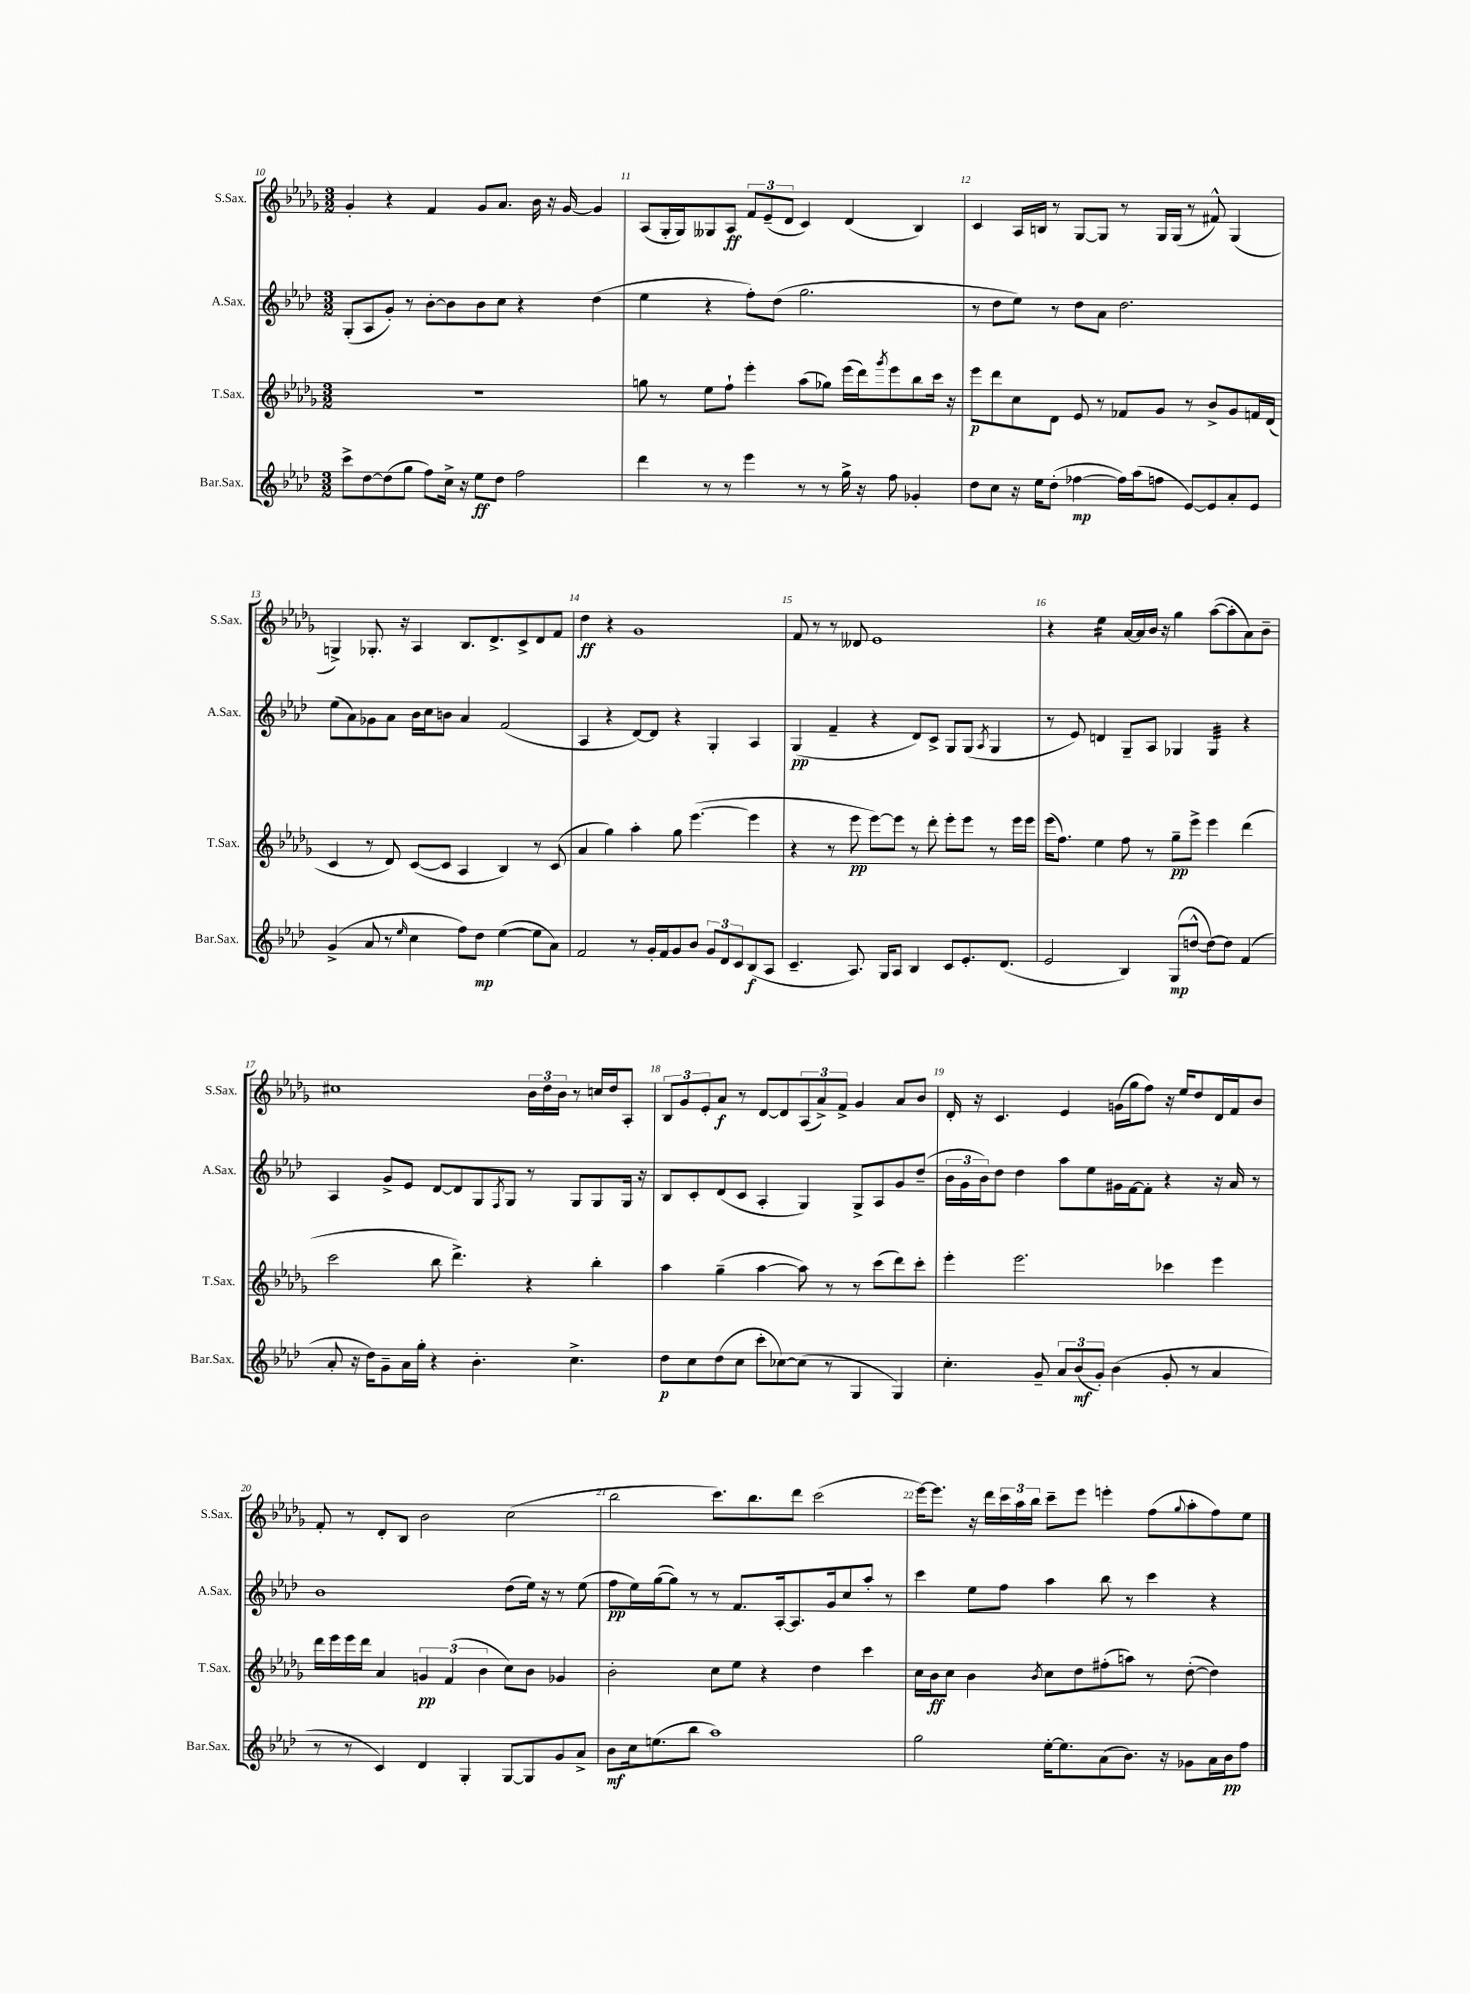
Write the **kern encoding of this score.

**kern	**kern	**kern	**kern
*staff4	*staff3	*staff2	*staff1
*clefG2	*clefG2	*clefG2	*clefG2
*k[b-e-a-d-]	*k[b-e-a-d-g-]	*k[b-e-a-d-]	*k[b-e-a-d-g-]
*M3/2	*M3/2	*M3/2	*M3/2
8ccc^\L	1.r	(8G'/L	4g-'/
[8dd-\	.	8A-/	.
(8dd-\]	.	8g'/J)	4r
8gg\J	.	8r	.
8ff\L)	.	[8b-'\L	4f/
16cc^\Jk	.	8b-\]	.
16r	.	.	.
8ee-\L	.	8b-\	8g-/L
8dd-\J	.	8cc\J	8.a-/J
2ff\	.	4r	.
.	.	.	16b-\
.	.	.	16r
.	.	.	[16g-/
.	.	(4dd-\	4g-/]
=	=	=	=
4ddd-\	8gg\	4ee-\	(8A-/L
.	8r	.	16G-'/L
.	.	.	16G-/J)
8r	8ee-\L	4r	8G--/
8r	8ff`\J	.	8A-/J
4eee-\	4eee-'\	8ff'\L)	12f/L
.	.	.	(12e-~/
.	.	(8dd-\J	.
.	.	.	12d-/J
8r	(8aa-\L	2.gg\	4c/)
8r	8gg-\J)	.	.
16gg^\	(16eee-\LL	.	(4d-/
16r	16ddd-\J)	.	.
.	8qggg-/	.	.
8ff\	8eee-\	.	.
4g-'/	8bb-\	.	4B-/)
.	16ccc\Jk	.	.
.	16r	.	.
=	=	=	=
8dd-\L	8eee-\L	8r	4c/
8cc\J	8ddd-\	8dd-\L	.
16r	8cc\	8ee-\J)	16A-/LL
16ee-\LK	.	.	16B/JJ
(8dd-'\J	8d-\J	8r	8r
[4ff-\	8e-/	8dd-\L	[8G-/L
.	8r	8a-\J	8G-/]J
16ff-\]LL)	8f-/L	2.dd-\	8r
(16aa-\J	.	.	.
8ff\J	8g-/J	.	16G-/LL
.	.	.	(16G-/JJ
[8e-/L)	8r	.	8r
8e-/]	8b-^/L	.	8f#^^/)
8a-'/	8g-/	.	(4G-/
8e-/J	16f/L	.	.
.	(16d-/JJ	.	.
=	=	=	=
(4g^/	4c/	(8ee-\L	4G^/)
.	.	8a-\)	.
8a-/	8r	8g-\	8.G-'/
8r	8d-/)	8a-\J	.
.	.	.	16r
16qqee-/	.	.	.
4cc\	([8c/L	16b-\LL	4A-/
.	.	16cc\J	.
.	8c/]J	8b\J	.
8ff\L)	4A-/	4a-/	8.B-/L
8dd-\J	.	.	.
.	.	.	8.d-^/
([4ee-\	4B-/)	(2f/	.
.	.	.	8c^/
8ee-\]L	8r	.	8d-/
8a-\J)	(8c/	.	8f/J
=	=	=	=
2f/	4a-/	4A-/	4dd-\
.	4gg-\)	4r	4r
8r	4aa-'\	[8d-/L)	1g-
16g'/LL	.	8d-/]J	.
16f/J	.	.	.
8g/	8gg-\	4r	.
8b-/J	([4.eee-\	.	.
12g/L	.	4G'/	.
12d-/	.	.	.
12c/	.	.	.
(8B-/	4eee-\]	4A-/	.
8A-/J	.	.	.
=	=	=	=
4.c~/	4r	(4G/	8f/
.	.	.	8r
.	8r	4f~/	8r
8.A-/)	8eee-\	.	8d--/
.	[8eee-\L)	4r	1e-
16G/LK	.	.	.
8A-/J	8eee-\]J	.	.
4B-/	8r	8d-/L)	.
.	8ddd-'\	8c^/J	.
8c/L	8eee-'\L	8G/L	.
8.e-'/	8eee-\J	(8G/J	.
.	.	8qA-/	.
.	8r	4G/	.
(8.d-/J	.	.	.
.	16eee-\LL	.	.
.	16eee-\JJ	.	.
=	=	=	=
2e-/	(16eee-\LK	8r	4r
.	8.ff\J)	.	.
.	.	8e-/)	.
.	4ee-\	4d/	4ee-\
4B-/)	8ff\	8G~/L	[16a-/LL
.	.	.	16a-/]
.	8r	8A-/J	16b-/JJ
.	.	.	16r
(8G/L	8gg-~\L	4G-/	4gg-\
[8dd^^/J	8eee-^\J	.	.
8dd\_L)	4eee-\	4G-/	([8aa-\L
8dd\]J	.	.	8aa-'\]
(4f/	(4ddd-\	4r	8a-\)
.	.	.	8b-~\J
=	=	=	=
8a-'/	2ccc\	4A-/	1cc#
16r	.	.	.
16dd-\LK)	.	.	.
8g~\	.	8g^/L	.
16a-\L	.	8e-/J	.
16gg'\JJ	.	.	.
4r	8bb-\	[8d-/L	.
.	4.ddd-^\)	8d-/]	.
4.b-'\	.	8G/	.
.	.	8qF/	.
.	.	8G/J	.
.	4r	8r	24b-\LL
.	.	.	24dd-\
.	.	.	24b-\JJ
4.cc^\	.	8G/L	8r
.	4bb-'\	8G/	16cc/LL
.	.	.	16dd-/J
.	.	16G/Jk	8A-'/J
.	.	16r	.
=	=	=	=
8dd-\L	4aa-\	8B-/L	12B-/L
.	.	.	12g-/
8cc\	.	8c'/	.
.	.	.	12e-'/
(8dd-\	(4gg-~\	(8d-/	8a-/J
8cc\J	.	8c/J	8r
8ccc'\L	[4aa-\	4A-'/	[8d-/L
[8cc-\)	.	.	8d-/]
(8cc-\]J	8aa-\])	4G/)	(12A-/
.	.	.	12a-^/)
8r	8r	.	.
.	.	.	12f^/J
4G/	8r	8G^/L	4g-/
.	(8ccc\L	8A-/	.
4G/)	8ddd-\)	8g/	8a-/L
.	8ccc'\J	(8dd-~/J	8b-/J
=	=	=	=
4.cc'\	4eee-'\	24b-\LL	16d-'/
.	.	24g\	.
.	.	.	16r
.	.	24b-\J)	.
.	.	8dd-\J	4.c/
.	2.eee-\	4dd-\	.
8g~/	.	.	.
12a-/L	.	8aa-\L	4e-/
(12b-/	.	.	.
.	.	8ee-\	.
12g'/J)	.	.	.
(4b-\	.	16g#\L	(16g\LL
.	.	[16f\J	16gg-\J
.	.	8f'\]J	8ff\J)
8g'/	4ccc-\	4r	16r
.	.	.	16ee-/LK
8r	.	.	8dd-/
4a-/	4eee-\	16r	16d-/L
.	.	16a-/	16f/J
.	.	8r	8b-/J
=	=	=	=
8r	16ddd-\LL	1b-	8f'/
.	16eee-\	.	.
8r	16eee-\	.	8r
.	16ddd-\JJ	.	.
4c/)	4a-/	.	8d-'/L
.	.	.	8B-/J
4d-/	6g/	.	2b-\
.	(6f/	.	.
4G'/	.	.	.
.	6b-\	.	.
[8G/L	8cc\L)	(8dd-\L	(2cc\
8G/]	8b-\J	16ee-\Jk)	.
.	.	16r	.
8g/	4g-/	8r	.
8a-^/J	.	(8ee-\	.
=	=	=	=
8b-\L	2b-'\	8ff\L	2bb-\
16cc\k	.	16ee-\L)	.
(8.ee\	.	([16gg\J	.
.	.	8gg\]J)	.
8bb-\J	.	8r	.
1aa-)	8cc\L	8r	8.ccc\L)
.	8ee-\J	8.f/L	.
.	.	.	8.bb-\
.	4r	.	.
.	.	[16A-'/k	.
.	.	8.A-/]	8ddd-\J
.	4dd-\	.	(2ccc\
.	.	16g/k	.
.	.	8cc/	.
.	4ccc\	8aa-'/J	.
.	.	8r	.
=	=	=	=
2gg\	16cc\LL	4ccc\	[16eee-\LK)
.	16b-\J	.	8.eee-\]J
.	8cc\J	.	.
.	4b-\	8ee-\L	16r
.	.	.	16ddd-\LL
.	.	8ff\J	24ccc\
.	.	.	24aa-\
.	.	.	24bb-\JJ
.	8qb-/	.	.
[16ee-'\LK	8cc\L	4aa-\	8ccc~\L
8.ee-\]	.	.	.
.	8dd-\	.	8eee-\J
(8a-\	(8ff#'\	8bb-\	4eee'\
8.b-\J)	8aa\J)	8r	.
.	8r	4ccc\	(8ff\L
16r	.	.	.
.	.	.	8qqgg-/
8g-\L	([8dd-'\	.	8aa-'\
16a-\L	4dd-\])	4r	8ff\)
16b-\J	.	.	.
8ff\J	.	.	8ee-\J
==	==	==	==
*-	*-	*-	*-
